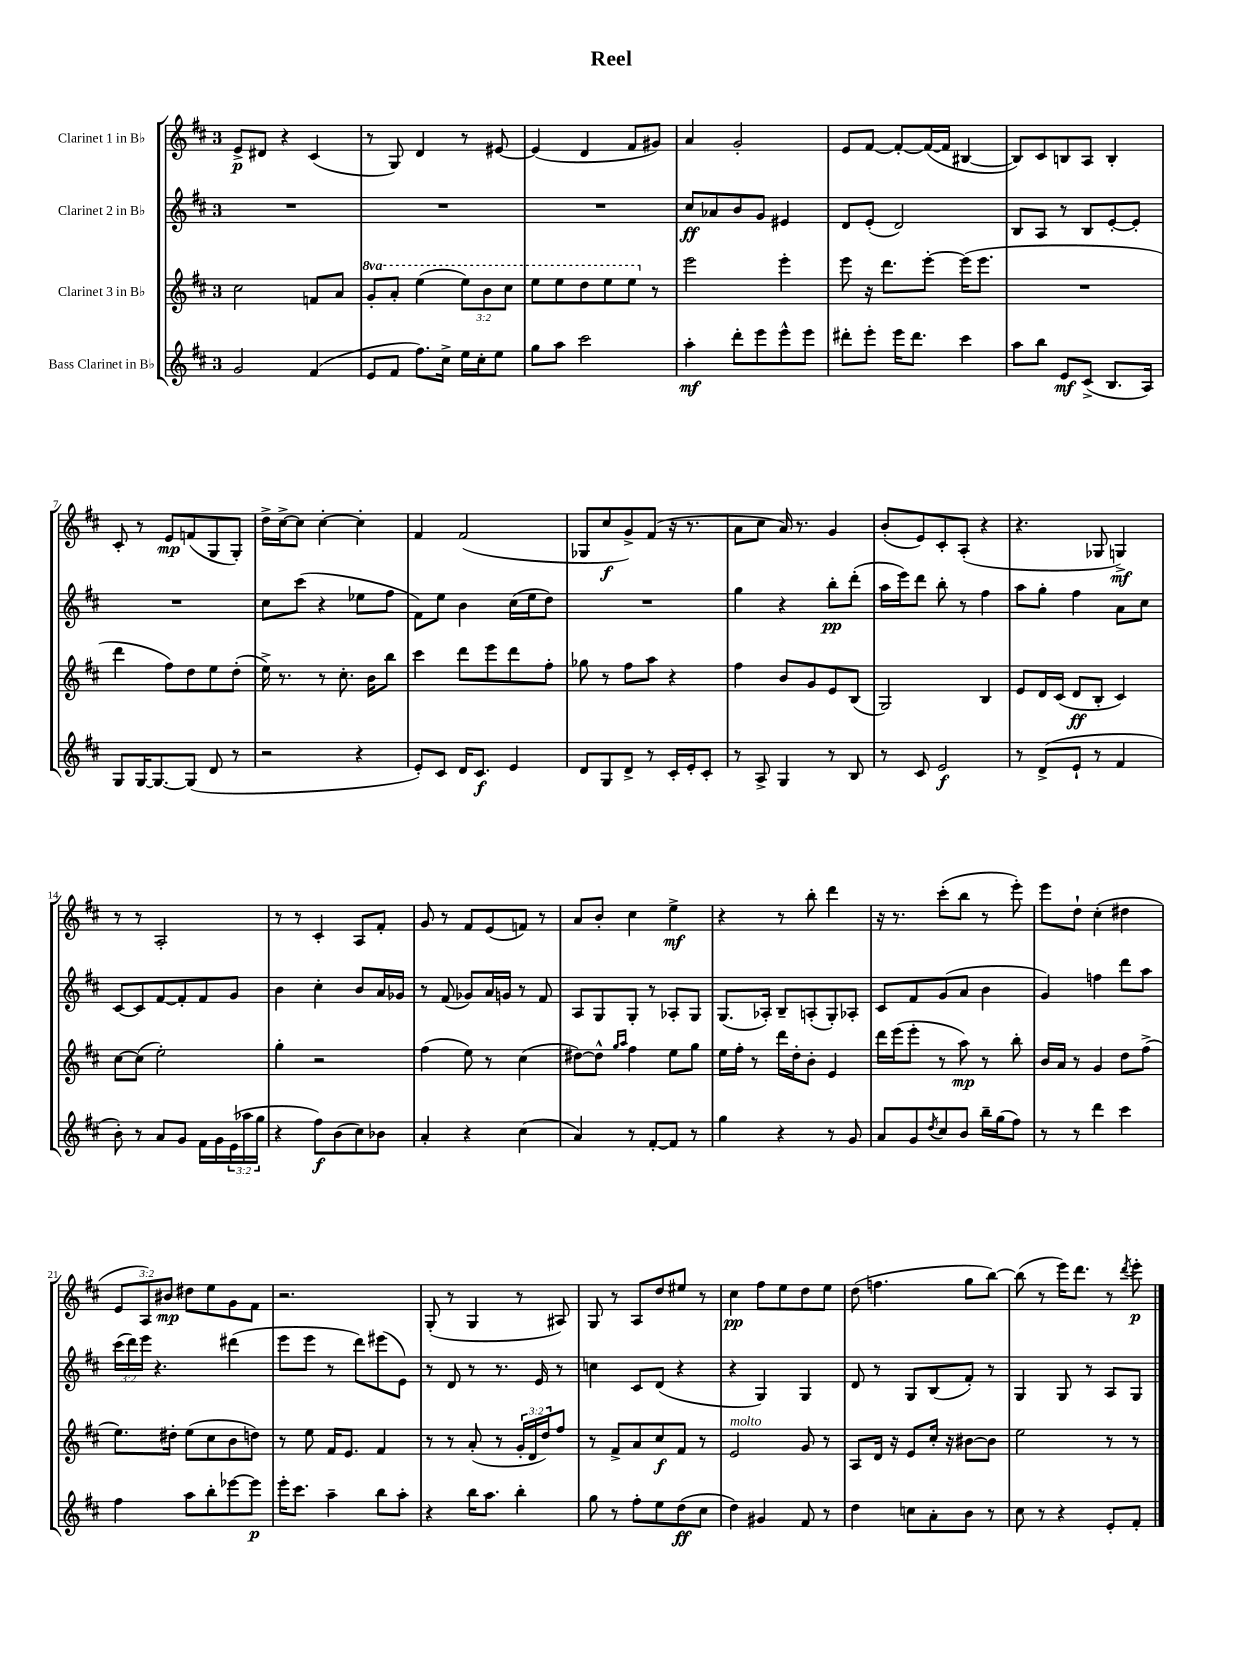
\header { title = "Reel" }
<<
\new StaffGroup <<
\new Staff = "s0" \with { instrumentName = "Clarinet 1 in Bb" } {
    \clef treble \key d \major \once \override Staff.TimeSignature.style = #'single-digit \time 3/4 \override Staff.TupletNumber.text = #tuplet-number::calc-fraction-text
    e'8->\p dis'8 r4 cis'4( |
    r8 g8) d'4 r8 eis'8~ |
    eis'4( d'4 fis'8 gis'8) |
    a'4 g'2-. |
    e'8 fis'8~ fis'8~-. fis'16~( fis'16 bis4~ |
    bis8) cis'8 b8 a8 b4-. |
    cis'8-. r8 e'8\mp f'8( g8 g8-.) |
    d''16-> cis''16~-> cis''8 cis''4~-. cis''4-. |
    fis'4 fis'2( |
    ges8 cis''8\f g'8->) fis'8( r16 r8. |
    a'8 cis''8 a'16) r8. g'4 |
    b'8-.( e'8) cis'8-. a8-.( r4 |
    r4. ges8 g4->\mf) |
    r8 r8 a2-. |
    r8 r8 cis'4-. a8 fis'8-. |
    g'8 r8 fis'8 e'8( f'8) r8 |
    a'8 b'8-. cis''4 e''4->\mf |
    r4 r8 b''8-. d'''4 |
    r16 r8. cis'''8-.( b''8 r8 e'''8-.) |
    e'''8 d''8-! cis''4-.( dis''4 |
    \tuplet 3/2 { e'8 a8) bis'8\mp } dis''8 e''8 g'8 fis'8 |
    r2. |
    g8-.( r8 g4 r8 ais8) |
    g8 r8 a8 d''8 eis''8 r8 |
    cis''4\pp fis''8 e''8 d''8 e''8 |
    d''8( f''4. g''8 b''8~) |
    b''8( r8 e'''16) d'''8. r8 \acciaccatura { d'''8 } e'''8-.\p \bar "|." |
}
\new Staff = "s1" \with { instrumentName = "Clarinet 2 in Bb" } {
    \clef treble \key d \major \once \override Staff.TimeSignature.style = #'single-digit \time 3/4 \override Staff.TupletNumber.text = #tuplet-number::calc-fraction-text
    R2. |
    R2. |
    R2. |
    cis''8\ff aes'8 b'8 g'8 eis'4 |
    d'8 e'8-.( d'2) |
    b8 a8 r8 b8 e'8~-. e'8-. |
    R2. |
    cis''8 cis'''8( r4 ees''8 fis''8 |
    fis'8) e''8 b'4 cis''16( e''16 d''8) |
    R2. |
    g''4 r4 b''8-.\pp d'''8-.( |
    a''16 e'''16) d'''8 b''8-. r8 fis''4 |
    a''8 g''8-. fis''4 a'8 cis''8 |
    cis'8~ cis'8 fis'8~ fis'8-. fis'8 g'8 |
    b'4 cis''4-. b'8 a'16 ges'16 |
    r8 fis'8( ges'8) a'16 g'16 r8 fis'8 |
    a8 g8 g8-. r8 aes8-. g8 |
    g8.( aes16-.) b8-- a8-.( g8-.) aes8-. |
    cis'8 fis'8 g'8( a'8 b'4 |
    g'4) f''4 d'''8 a''8 |
    \tuplet 3/2 { cis'''16( d'''16) e'''16 } r4. dis'''4( |
    e'''8 e'''8 r8 d'''8) eis'''8( e'8) |
    r8 d'8 r8 r8. e'16 r8 |
    c''4 cis'8 d'8( r4 |
    r4 g4) g4 |
    d'8 r8 g8 b8( fis'8-.) r8 |
    g4 g8 r8 a8 g8 \bar "|." |
}
\new Staff = "s2" \with { instrumentName = "Clarinet 3 in Bb" } {
    \clef treble \key d \major \once \override Staff.TimeSignature.style = #'single-digit \time 3/4 \override Staff.TupletNumber.text = #tuplet-number::calc-fraction-text \set Staff.ottavationMarkups = #ottavation-simple-ordinals
    cis''2 f'8 a'8 |
    \ottava #1 g''8-. a''8-. e'''4( \tuplet 3/2 { e'''8) b''8 cis'''8 } |
    e'''8 e'''8 d'''8 e'''8 e'''8 \ottava #0 r8 |
    e'''2 e'''4-. |
    e'''8 r16 d'''8. e'''8~-. e'''16( e'''8. |
    R2. |
    d'''4 fis''8) d''8 e''8 d''8-.( |
    e''16->) r8. r8 cis''8.-. b'16 b''8 |
    cis'''4 d'''8 e'''8 d'''8 fis''8-. |
    ges''8 r8 fis''8 a''8 r4 |
    fis''4 b'8 g'8 e'8 b8( |
    g2) b4 |
    e'8 d'16 cis'16( d'8\ff b8-. cis'4) |
    cis''8~ cis''8( e''2-.) |
    g''4-. r2 |
    fis''4( e''8) r8 cis''4( |
    dis''8~) dis''8-^ \grace { g''16 a''16 } fis''4 e''8 g''8 |
    e''16 fis''16-. r8 d'''16 d''16-. b'8-. e'4 |
    d'''16 e'''16( e'''8-. r8 a''8\mp) r8 b''8-. |
    b'16 a'16 r8 g'4 d''8 fis''8->( |
    e''8.) dis''16-. e''8( cis''8 b'8 d''8) |
    r8 e''8 fis'16 e'8. fis'4 |
    r8 r8 a'8-.( r8 \tuplet 3/2 { g'16-. d'16 d''16) } fis''8 |
    r8 fis'8-> a'8 cis''8\f fis'8 r8 |
    e'2^\markup { \italic "molto" } g'8 r8 |
    a8 d'16 r16 e'8 cis''16-. r16 bis'8~ bis'8 |
    e''2 r8 r8 \bar "|." |
}
\new Staff = "s3" \with { instrumentName = "Bass Clarinet in Bb" } {
    \clef treble \key d \major \once \override Staff.TimeSignature.style = #'single-digit \time 3/4 \override Staff.TupletNumber.text = #tuplet-number::calc-fraction-text
    g'2 fis'4( |
    e'8 fis'8 fis''8.) cis''16-> e''16 cis''16-. e''8 |
    g''8 a''8 cis'''2 |
    a''4-.\mf d'''8-. e'''8 e'''8-^ e'''8 |
    dis'''8-. e'''8-. e'''16 dis'''8. cis'''4 |
    a''8 b''8 e'8\mf cis'8->( b8. a16) |
    g8 g16~ g8.~ g8( d'8 r8 |
    r2 r4 |
    e'8-.) cis'8 d'16 cis'8.\f e'4 |
    d'8 g8 d'8-> r8 cis'16-. e'16-. cis'8-. |
    r8 a8-> g4 r8 b8 |
    r8 cis'8 e'2\f |
    r8 d'8->( e'8-! r8 fis'4 |
    b'8-.) r8 a'8 g'8 fis'16 g'16 \tuplet 3/2 { e'16( aes''16 g''16 } |
    r4 fis''8\f) b'8( cis''8) bes'8 |
    a'4-. r4 cis''4( |
    a'4) r8 fis'8~-. fis'8 r8 |
    g''4 r4 r8 g'8 |
    a'8 g'8 \acciaccatura { d''8 } cis''8 b'8 b''16-- g''16( fis''8) |
    r8 r8 d'''4 cis'''4 |
    fis''4 a''8 b''8-. ees'''8~ ees'''8\p |
    e'''16-. cis'''8. a''4-- b''8 a''8-. |
    r4 b''16 a''8. b''4-. |
    g''8 r8 fis''8-. e''8 d''8\ff( cis''8 |
    d''4) gis'4 fis'8 r8 |
    d''4 c''8 a'8-. b'8 r8 |
    cis''8 r8 r4 e'8-. fis'8-. \bar "|." |
}
>>
>>
